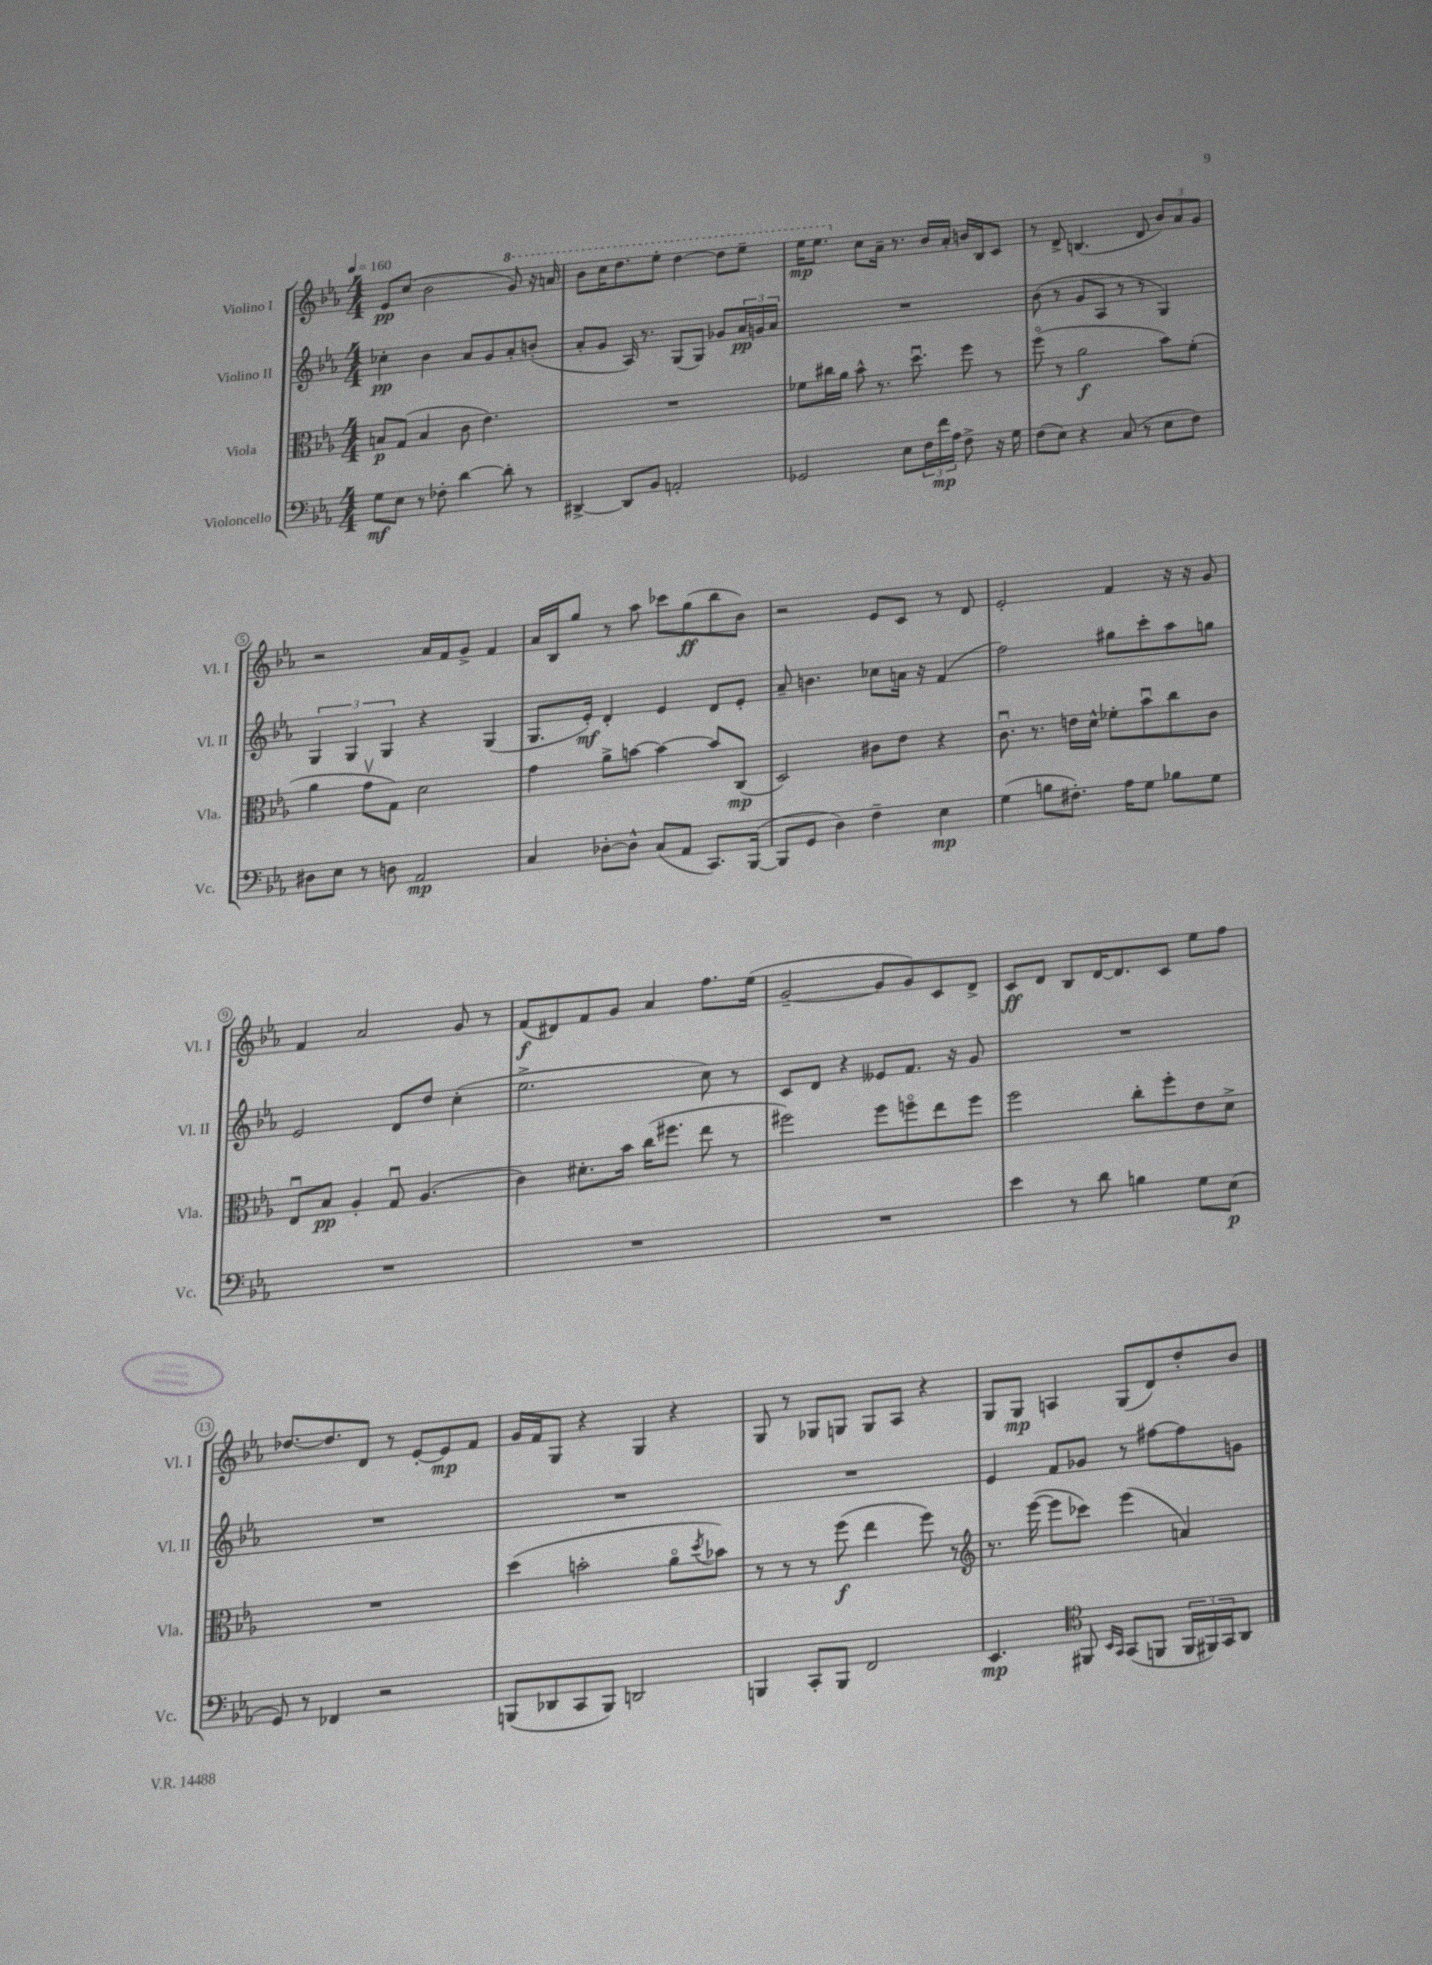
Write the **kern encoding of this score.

**kern	**kern	**kern	**kern
*staff4	*staff3	*staff2	*staff1
*clefF4	*clefC3	*clefG2	*clefG2
*k[b-e-a-]	*k[b-e-a-]	*k[b-e-a-]	*k[b-e-a-]
*M4/4	*M4/4	*M4/4	*M4/4
*MM160	*MM160	*MM160	*MM160
8G	8B	4cc-'	8e-
8E-	(8G	.	(8cc
8r	4B	4b-	2b-
8F-'	.	.	.
[4d	8c	8a-	.
.	4.e-)	8g	.
8d']	.	8a-'	8gg)
8r	.	(8b'	16r
.	.	.	16aa
=	=	=	=
[4DD#^	1r	8a-'	8bb-
.	.	8g	16ccc
.	.	.	8.ddd
8DD#]	.	16A-)	.
.	.	8.r	.
8BB-	.	.	8eee-'
2AA'	.	(8G	[4ddd
.	.	8G)	.
.	.	8g-	8ddd]
.	.	24a-	8eee-~
.	.	24g	.
.	.	24a-	.
=	=	=	=
2GG-	8f-	1r	16eee-
.	.	.	8.eee-
.	16cc#	.	.
.	16a-	.	.
.	8b-^^	.	8cc
.	8.r	.	16a-~
.	.	.	8.r
8E-	.	.	.
.	8.ddu	.	.
24F	.	.	16b-
24f	.	.	.
.	.	.	16a-'
24A-	.	.	.
8F^	8ff	.	16b
.	.	.	16B-
16r	8r	.	8c
16G	.	.	.
=	=	=	=
(8F	(8ffo	(8b-	8r
8E-)	8r	8r	8d^
4r	2a-	8g	(4.B
.	.	8A-	.
(8C	.	8r	.
8r	.	8r	8d
8E-	8b-)	4G)	12b-)
.	.	.	12a-
8F)	(8f'	.	.
.	.	.	12g
=	=	=	=
8D#	4a-	6G	2r
8E-	.	.	.
.	.	6G	.
8r	8gv	.	.
.	.	6G	.
8D	8G)	.	.
2AA-	2d	4r	16a-
.	.	.	16f
.	.	.	8g^
.	.	(4G	4f
=	=	=	=
4C	4g	8.G	16a-
.	.	.	16B-
.	.	.	8gg
.	.	16e-')	.
[8D-'	8a-^	4d'	8r
8D-^^]	[8b	.	8aa-
(8C	4b_	4e-	8ccc-
8AA-	.	.	(8gg
8.CC)	8b]	8d	8bb-
.	(8C	8e-'	8b-)
([16BBB-	.	.	.
=	=	=	=
8BBB-]	2D)	8a-~	2r
8GG	.	4.b	.
4D)	.	.	.
4F~	8c#	8cc-	8e-
.	8e-	16a	8c
.	.	16r	.
4E-	4r	(4f	8r
.	.	.	8d
=	=	=	=
(4G	8.cu	2ff)	2e-'
.	8.r	.	.
8B	.	.	.
8.F#')	16e	.	.
.	16d^^	.	.
.	8f-'	8gg#	4f
16A-	.	.	.
8G	8b-u	8ccc'	.
8B-	8cc	8aa-	16r
.	.	.	16r
8G	8c	8gg	8g
=	=	=	=
1r	8E-u	2e-	4f
.	8B-	.	.
.	4A-'	.	2a-
.	8Gu	8d	.
.	(4.A-	8dd	.
.	.	(4cc'	8g
.	.	.	8r
=	=	=	=
1r	4c)	2.ee-^	(8f
.	.	.	8d#)
.	8.d#'	.	8f
.	.	.	8g
.	16b-	.	.
.	(16cc	.	4a-
.	8.ff#	.	.
.	8ee-	8cc)	8.ff
.	8r	8r	.
.	.	.	(16ee-
=	=	=	=
1r	2ff#)	8c	[2g~
.	.	8d	.
.	.	4r	.
.	8ff#	8e--	8g]
.	8ffo	8.f	8g)
.	8ee-	.	8c
.	.	16r	.
.	8ff	8g	8d^
=	=	=	=
4e-	2ff	1r	8c
.	.	.	8d
8r	.	.	8B-
8d	.	.	[16d
.	.	.	8.d]
4B	8cc'	.	.
.	8ff'	.	8c
8G	8e-	.	8ee-
(8E-	8d^	.	8ff
=	=	=	=
8GG)	1r	1r	[8.dd-
8r	.	.	.
.	.	.	8.dd-]
4FF-	.	.	.
.	.	.	8d
2r	.	.	8r
.	.	.	[8e-'
.	.	.	8e-]
.	.	.	8f
=	=	=	=
(8BBB	(4dd	1r	16g
.	.	.	16f
8DD-	.	.	8G
8CC	2b'	.	4r
8BBB)	.	.	.
2DD	.	.	4G
.	8a-o	.	4r
.	8qdd	.	.
.	8b-)	.	.
=	=	=	=
4BBB	8r	1r	8G
.	8r	.	8r
8CC'	8r	.	8G-
8BBB	(8ff	.	8G
2FF	4ee-	.	8G
.	.	.	8A-
.	8ff)	.	4r
.	8r	.	.
=	=	=	=
*	*clefG2	*	*
4.EE-	8.r	4e-	8G
.	.	.	8G
.	([16eee-	.	.
.	8eee-]	8f	4A
*clefC4	*	*	*
8FF#	8ccc-)	8g-	.
16qqBB-	.	.	.
16qqGG	.	.	.
(8GG	(4eee-	8r	(8G
8FF	.	[8ff#	8d)
24FF	4a)	8ff#]	8dd'
24FF#)	.	.	.
24GG	.	.	.
8AA-	.	8g	8b-
==	==	==	==
*-	*-	*-	*-
